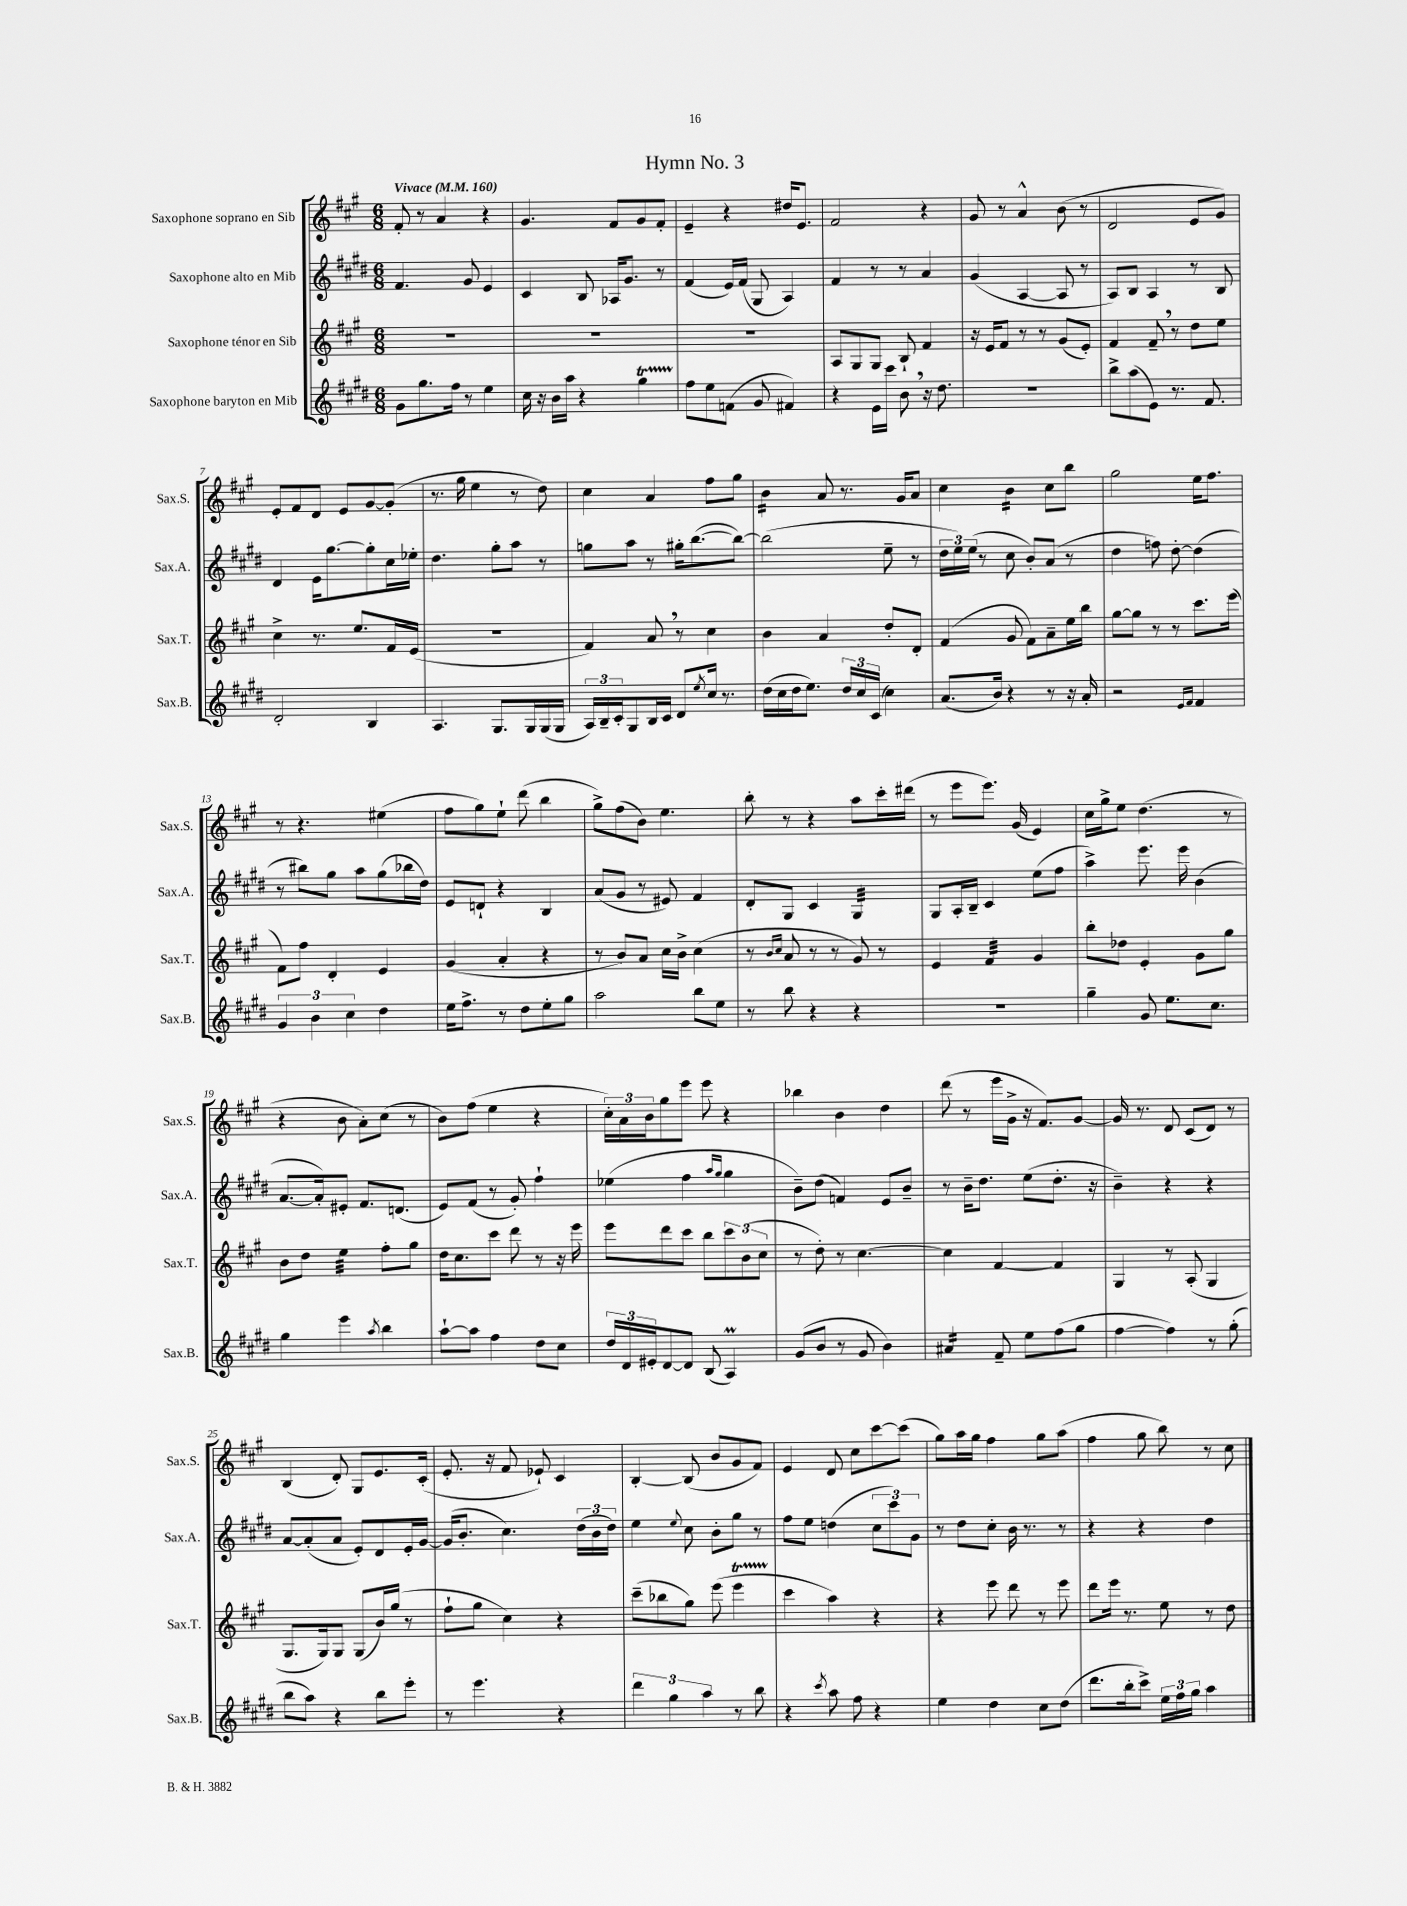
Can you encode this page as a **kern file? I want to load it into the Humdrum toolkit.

**kern	**kern	**kern	**kern
*staff4	*staff3	*staff2	*staff1
*clefG2	*clefG2	*clefG2	*clefG2
*k[f#c#g#d#]	*k[f#c#g#]	*k[f#c#g#d#]	*k[f#c#g#]
*M6/8	*M6/8	*M6/8	*M6/8
*MM160	*MM160	*MM160	*MM160
8g#	2.r	4.f#	8f#'
8.gg#	.	.	8r
.	.	.	4a
16ff#	.	.	.
8r	.	8g#	.
4ee	.	4e	4r
=	=	=	=
16cc#	2.r	4c#	4.g#
16r	.	.	.
16b	.	.	.
16aa	.	.	.
4r	.	8B	.
.	.	16A-	8f#
.	.	8.g#	.
4gg#	.	.	8g#
.	.	8r	8f#'
=	=	=	=
8ff#	2.r	(4f#	4e~
8ee	.	.	.
(8f	.	16e)	4r
.	.	(16f#	.
8g#	.	8G#	.
4f#)	.	4A)	16dd#
.	.	.	8.e
=	=	=	=
4r	8A	4f#	2f#
.	8G#	.	.
16e	8G#	8r	.
16ccc#	.	.	.
8b	8B`	8r	.
16r	4f#	4a	4r
8.dd#	.	.	.
=	=	=	=
2.r	16r	(4g#	8g#
.	16e	.	.
.	8f#	.	8r
.	8r	[4A	4a^^
.	8r	.	.
.	(8g#	8A]	(8b
.	8e')	8r	8r
=	=	=	=
8bb^	4f#	8A)	2d
(8aa	.	8B	.
8e)	8f#~	4A	.
8.r	8r	.	.
.	8dd	8r	8e
8.f#	.	.	.
.	8ee	8B	8g#)
=	=	=	=
2d#'	4cc#^	4d#	8e'
.	.	.	8f#
.	8.r	16e	8d
.	.	[8.gg#	.
.	.	.	8e
.	8.ee	.	.
4B	.	8gg#']	[8g#
.	16f#	16cc#	(8g#']
.	(16e	16ee-'	.
=	=	=	=
4.A	2.r	4.dd#	8.r
.	.	.	16gg#
.	.	.	4ee
8.G#	.	8gg#'	.
.	.	8aa	8r
16G#	.	.	.
(16G#	.	8r	8dd)
16G#	.	.	.
=	=	=	=
24A)	4f#)	8gg	4cc#
24B~	.	.	.
24c#'	.	.	.
8G#	.	8aa	.
16B	8a	8r	4a
16c#	.	.	.
8d#	8r	16gg#'	.
.	.	([8.bb	.
8qee	.	.	.
16cc#	4cc#	.	8ff#
8.r	.	.	.
.	.	8bb_)	8gg#
=	=	=	=
(16dd#	4b	(2bb]	4b
16cc#	.	.	.
16dd#	.	.	.
8.ee)	.	.	.
.	4a	.	8a
24dd#	.	.	8.r
24cc#	.	.	.
(24c#	.	.	.
4cc#)	8dd'	8ee~	.
.	.	.	16g#
.	8d'	8r	8a
=	=	=	=
(8.a	(4f#	24dd#	4cc#
.	.	24ee)	.
.	.	(24ee	.
.	.	8r	.
16b)	.	.	.
4r	8g#	8cc#	4b
.	8f#)	8b')	.
8r	8a~	(8a	8cc#
16r	16ee	8r	8bb
16a'	16bb	.	.
=	=	=	=
2r	[8gg#	4dd#	2gg#
.	8gg#]	.	.
.	8r	8ff)	.
.	8r	[8dd#'	.
16qqe	.	.	.
16qqf#	.	.	.
4f#	8.ccc#	(4dd#]	16ee
.	.	.	8.ff#
.	(16eee	.	.
=	=	=	=
6g#	8f#)	8r	8r
.	8ff#	8bb#)	4.r
6b	.	.	.
.	4d'	8gg#	.
6cc#	.	.	.
.	.	8aa	.
4dd#	4e	(8gg#	(4ee#
.	.	16bb-	.
.	.	16dd#)	.
=	=	=	=
16ee	(4g#	8e	8ff#
8.ff#^	.	.	.
.	.	8d`	8gg#)
8r	4a'	4r	8ee`
8dd#	.	.	(8ddd
8ee'	4r	4B	4bb
8gg#	.	.	.
=	=	=	=
2aa	8r	(8a	8gg#^)
.	8b)	8g#	(8ff#
.	8a	8r	8b)
.	16cc#	8e#)	4.ee
.	16b^	.	.
8bb	(4cc#	4f#	.
8ee	.	.	.
=	=	=	=
8r	8r	8d#'	8bb'
.	16qqb	.	.
.	16qqcc#	.	.
8bb	8a	8G#	8r
4r	8r	4c#	4r
.	8r	.	.
4r	8g#)	4G#	8aa
.	8r	.	16ccc#'
.	.	.	(16ddd#
=	=	=	=
2.r	4e	8G#	8r
.	.	16A'	8eee
.	.	16B~	.
.	4f#	4c#	8.eee)
.	.	.	(16g#
.	4g#	(8ee	4e)
.	.	8ff#	.
=	=	=	=
4gg#~	8bb'	4aa^)	16cc#
.	.	.	16gg#^
.	8dd-	.	8ee
8g#	4e'	8.eee	(4.dd
8.ee	.	.	.
.	.	16eee	.
.	8g#	(4b	.
8.cc#	.	.	.
.	8gg#	.	8r
=	=	=	=
4gg#	8b	[8.a	4r
.	8dd	.	.
.	.	16a'])	.
4eee	4ee	8e#'	8b
.	.	8.f#	8a')
8qaa	.	.	.
4bb	8ff#'	.	(8cc#
.	.	(8.d	.
.	8gg#	.	8r
=	=	=	=
[8aa`	16dd	8e)	8b)
.	8.cc#	.	.
8aa]	.	(8f#	(8ff#
4ff#	8ccc#	8r	4ee
.	8ddd	8g#')	.
8dd#	8r	4ff#`	4r
8cc#	16r	.	.
.	16eee	.	.
=	=	=	=
24dd#	8eee	(4ee-	24cc#')
24d#	.	.	24a
24e#'	.	.	24b
[8d#	8ddd	.	8gg#
8d#]	8ccc#	4ff#	8eee
(8B	8bb	.	8eee
.	.	16qqaa	.
.	.	16qqgg#	.
4A)	12ccc#	4gg#	4r
.	(12b	.	.
.	12cc#	.	.
=	=	=	=
(8g#	8r	8b~)	4bb-
8b	8dd')	(8dd#	.
8r	8r	4f)	4b
8g#	[4.cc#	.	.
4b)	.	8e	4dd
.	.	8b~	.
=	=	=	=
4a#	4cc#]	8r	(8ddd
.	.	16b~	8r
.	.	8.dd#	.
8f#~	[4f#	.	16eee
.	.	.	16g#^
8ee	.	(8ee	16r
.	.	.	8.f#)
(8ff#	4f#]	8.dd#'	.
8gg#	.	.	[8g#
.	.	16r	.
=	=	=	=
[4ff#	4G#	4b~)	16g#]
.	.	.	8.r
4ff#])	8r	4r	8d
.	(8A'	.	(8c#
8r	4G#	4r	8d)
(8gg#'	.	.	8r
=	=	=	=
8bb	8.G#	[8a	(4B
8aa)	.	(8a']	.
.	16G#)	.	.
4r	8G#	8a	8d')
.	(8G#	8e')	8G#
8bb	16b)	8d#	8.e
.	(16gg#	.	.
8eee'	8r	16e'	.
.	.	[16g#	(16c#'
=	=	=	=
8r	8ff#`	(16g#]	8.e'
.	.	8.b'	.
4.eee	8gg#	.	.
.	.	.	16r
.	4cc#)	4.cc#)	8f#
.	.	.	8e-`)
4r	4r	.	4c#
.	.	(24dd#	.
.	.	24b	.
.	.	24dd#)	.
=	=	=	=
6ddd#	(8ccc#~	4ee	[4B'
.	8bb-	.	.
6gg#	.	.	.
.	.	8qqee	.
.	8gg#)	8cc#	(8B]
6aa	.	.	.
.	(8eee	8b'	8b
8r	4eee	8gg#	8g#
8bb	.	8r	8f#)
=	=	=	=
4r	4ccc#	8ff#	4e
.	.	8ee	.
8qccc#	.	.	.
8aa	4aa)	(4dd	8d
8ff#	.	.	8cc#
4r	4r	12cc#	[8ccc#
.	.	12ccc#)	.
.	.	.	(8ccc#]
.	.	12g#	.
=	=	=	=
4ee	4r	8r	8gg#)
.	.	8dd#	16aa
.	.	.	16gg#
4dd#	8eee	8cc#'	4ff#
.	8ddd	16b	.
.	.	8.r	.
8cc#	8r	.	8gg#
(8dd#	8eee	8r	(8aa
=	=	=	=
8.ddd#	8ddd	4r	4ff#
.	16eee	.	.
16bb'	8.r	.	.
8ccc#^)	.	4r	8gg#
24ee	8ee	.	8bb)
24ff#	.	.	.
24gg#	.	.	.
4aa	8r	4dd#	8r
.	8dd	.	8cc#
==	==	==	==
*-	*-	*-	*-
